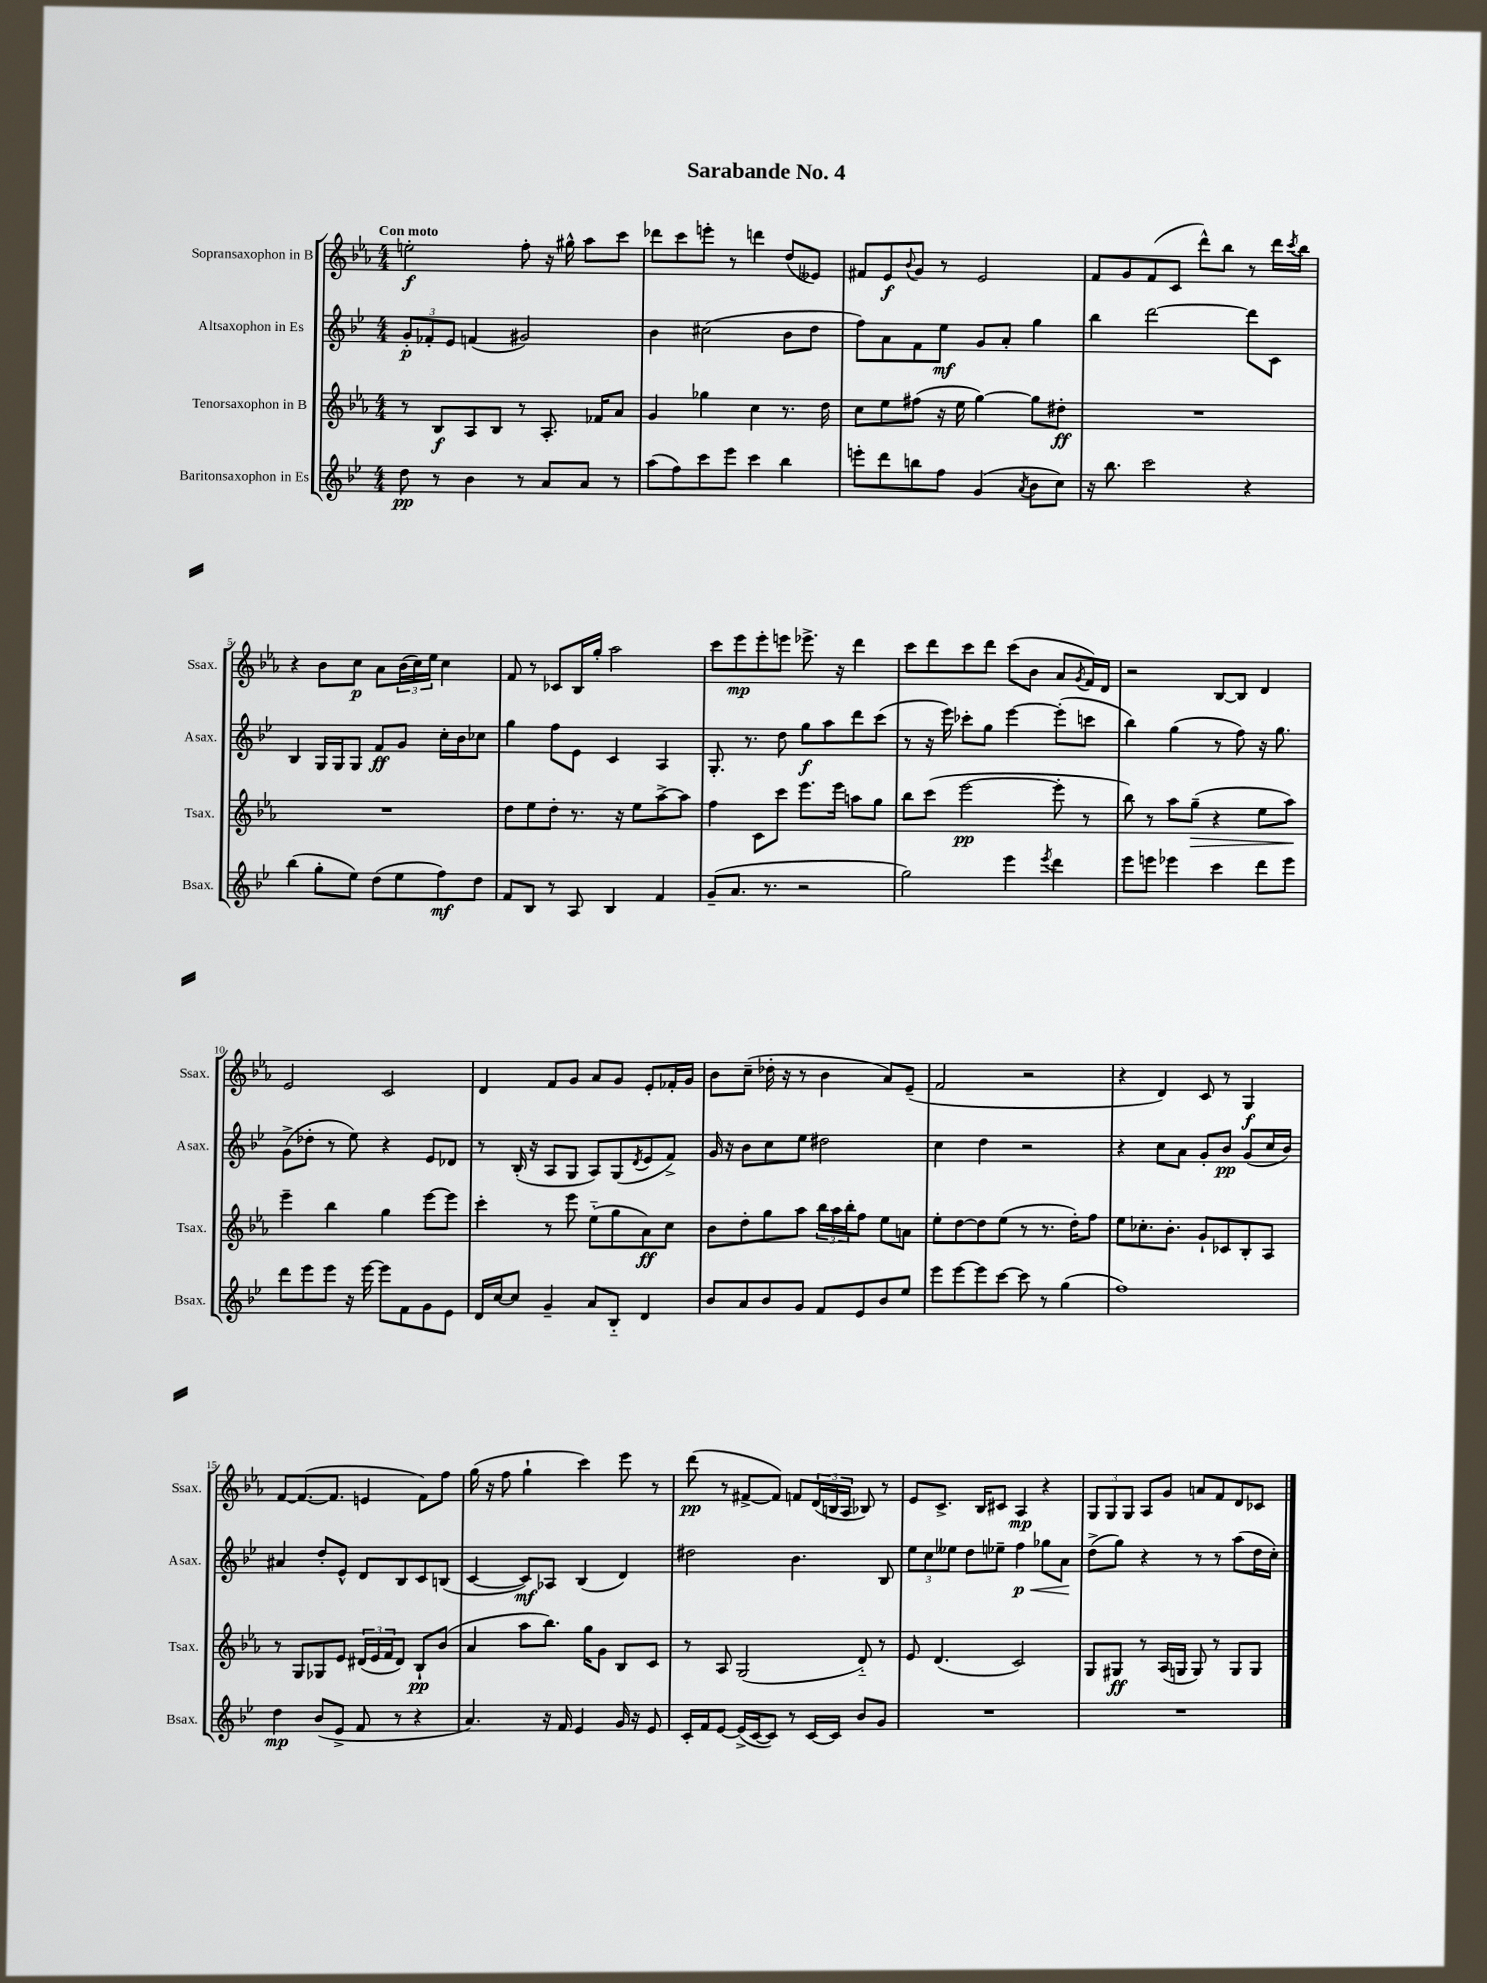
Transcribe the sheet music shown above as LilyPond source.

\header { title = "Sarabande No. 4" }
<<
\new StaffGroup <<
\new Staff = "s0" \with { instrumentName = "Sopransaxophon in B" shortInstrumentName = "Ssax." } {
    \clef treble \key ees \major \numericTimeSignature \time 4/4 \tempo "Con moto"
    e''2-.\f f''8-. r16 gis''16-^ aes''8 c'''8 |
    des'''8 c'''8 e'''8-. r8 d'''4 d''8( eeses'8) |
    fis'8 ees'8\f \appoggiatura { bes'8 } g'8 r8 ees'2 |
    f'8 g'8 f'8( c'8 d'''8-^) bes''8 r8 d'''16 \acciaccatura { c'''8 } bes''16 |
    r4 bes'8 c''8\p aes'8 \tuplet 3/2 { bes'16( c''16) ees''16 } c''4 |
    f'8 r8 ces'8 bes16 g''16-. aes''2 |
    c'''8 ees'''8\mp ees'''8-. e'''8 ees'''8.-> r16 d'''4 |
    c'''8 d'''8 c'''8 d'''8 c'''8( bes'8 aes'8 \acciaccatura { g'8 } f'16) d'16 |
    r2 bes8~ bes8 d'4 |
    ees'2 c'2 |
    d'4 f'8 g'8 aes'8 g'8 ees'8-. fes'16-. g'16 |
    bes'8 c''8--( des''16-. r16 r8 bes'4 aes'8) ees'8--( |
    f'2 r2 |
    r4 d'4) c'8 r8 g4\f |
    f'8~ f'8.~( f'8. e'4 f'8) f''8 |
    g''16( r16 f''8 g''4-! c'''4) ees'''8 r8 |
    d'''8\pp( r8 fis'8~-> fis'8) f'8 \tuplet 3/2 { d'16( b16 aes16 } bes8) r8 |
    ees'8 c'8.-> bes16 cis'8 aes4\mp r4 |
    \tuplet 3/2 { g8 g8 g8 } aes8 g'8 a'8 f'8 d'8 ces'8 \bar "|." |
}
\new Staff = "s1" \with { instrumentName = "Altsaxophon in Es" shortInstrumentName = "Asax." } {
    \clef treble \key bes \major \numericTimeSignature \time 4/4
    \tuplet 3/2 { g'8-.\p fes'8-. ees'8 } f'4( gis'2) |
    bes'4 cis''2( bes'8 d''8 |
    f''8) a'8 f'8 ees''8\mf g'8 a'8-. g''4 |
    bes''4 d'''2~ d'''8 c'8 |
    bes4 g16 g16 g8 f'8\ff g'8 c''16-. bes'16 ces''8 |
    g''4 f''8 ees'8 c'4 a4 |
    g8.-. r8. d''8 g''8\f a''8 d'''8 c'''8( |
    r8 r16 ees'''16) ces'''8-. g''8 ees'''4~ ees'''8-.( c'''8 |
    bes''4) g''4( r8 f''8) r16 g''8. |
    g'8->( des''8-. r8 ees''8) r4 ees'8 des'8 |
    r8 bes16-.( r16 a8 g8 a8) g8( \acciaccatura { d'8 } ees'8 f'8->) |
    g'16 r16 bes'8 c''8 ees''8 dis''2 |
    c''4 d''4 r2 |
    r4 c''8 a'8 g'8-. bes'8\pp g'8( c''16 bes'16) |
    ais'4 d''8-. ees'8-^ d'8 bes8 c'8 b8( |
    c'4~ c'8\mf) aes8 bes4( d'4) |
    dis''2 bes'4. bes8 |
    \tuplet 3/2 { ees''8 c''8 eeses''8 } d''8 ees''8-- f''4\p\< ges''8 a'8\! |
    d''8->( g''8) r4 r8 r8 a''8( d''16 c''16-.) \bar "|." |
}
\new Staff = "s2" \with { instrumentName = "Tenorsaxophon in B" shortInstrumentName = "Tsax." } {
    \clef treble \key ees \major \numericTimeSignature \time 4/4
    r8 bes8\f aes8 bes8 r8 aes8.-. fes'16 aes'8 |
    g'4 ges''4 c''4 r8. d''16 |
    c''8 ees''8 fis''8( r16 ees''16 g''4~) g''8 dis''8-.\ff |
    R1 |
    R1 |
    d''8 ees''8 d''8-. r8. r16 ees''8 aes''8~-> aes''8 |
    f''4 c'8 c'''8 ees'''8. ees'''16 a''8 g''8 |
    bes''8 c'''8( ees'''2~\pp ees'''8-. r8 |
    bes''8) r8 aes''8 g''8--\>( r4 ees''8 aes''8\!) |
    ees'''4-- bes''4 g''4 ees'''8~ ees'''8 |
    c'''4-. r8 ees'''8 ees''8-_( g''8 aes'8\ff) c''8 |
    bes'8 d''8-. g''8 aes''8 \tuplet 3/2 { bes''16 aes''16 bes''16-. } f''8 ees''8 a'8 |
    ees''8-. d''8~ d''8 ees''8( r8 r8. d''16-.) f''8 |
    ees''8 ces''8.-. bes'8.-. g'8-! ces'8 bes8-. aes8 |
    r8 g8 ges8 ees'8 \tuplet 3/2 { dis'16( ees'16 f'16 } dis'8) bes8-!\pp bes'8( |
    aes'4 aes''8 bes''8.) g''16 g'8 bes8 c'8 |
    r8 aes8 g2( d'8-_) r8 |
    ees'8 d'4.( c'2) |
    g8 gis8\ff r8 aes16( g16 g8) r8 g8 g8 \bar "|." |
}
\new Staff = "s3" \with { instrumentName = "Baritonsaxophon in Es" shortInstrumentName = "Bsax." } {
    \clef treble \key bes \major \numericTimeSignature \time 4/4
    d''8\pp r8 bes'4 r8 a'8 a'8 r8 |
    a''8( f''8) c'''8 ees'''8 c'''4 bes''4 |
    e'''8-. d'''8 b''8 f''8 g'4( \acciaccatura { a'8 } bes'8 c''8) |
    r16 bes''8. c'''2 r4 |
    bes''4( g''8-. ees''8) d''8( ees''8 f''8\mf) d''8 |
    f'8 bes8 r8 a8 bes4 f'4 |
    g'8--( a'8. r8. r2 |
    g''2) ees'''4 \acciaccatura { ees'''8 } d'''4 |
    ees'''8 e'''8 ees'''4 c'''4 d'''8 ees'''8 |
    d'''8 ees'''8 ees'''8 r16 ees'''16~ ees'''8 f'8 g'8 ees'8 |
    d'16 c''16~ c''8 g'4-- a'8 bes8-_ d'4 |
    bes'8 a'8 bes'8 g'8 f'8 ees'8 bes'8 ees''8 |
    ees'''8 ees'''8~ ees'''8 c'''8~ c'''8 r8 g''4( |
    f''1) |
    d''4\mp bes'8( ees'8-> f'8 r8 r4 |
    a'4.) r16 f'16 ees'4 g'16 r16 ees'8 |
    c'16-. f'16 ees'8~ ees'16->( c'16~ c'8) r8 c'16~ c'16 bes'8 g'8 |
    R1 |
    R1 \bar "|." |
}
>>
>>
